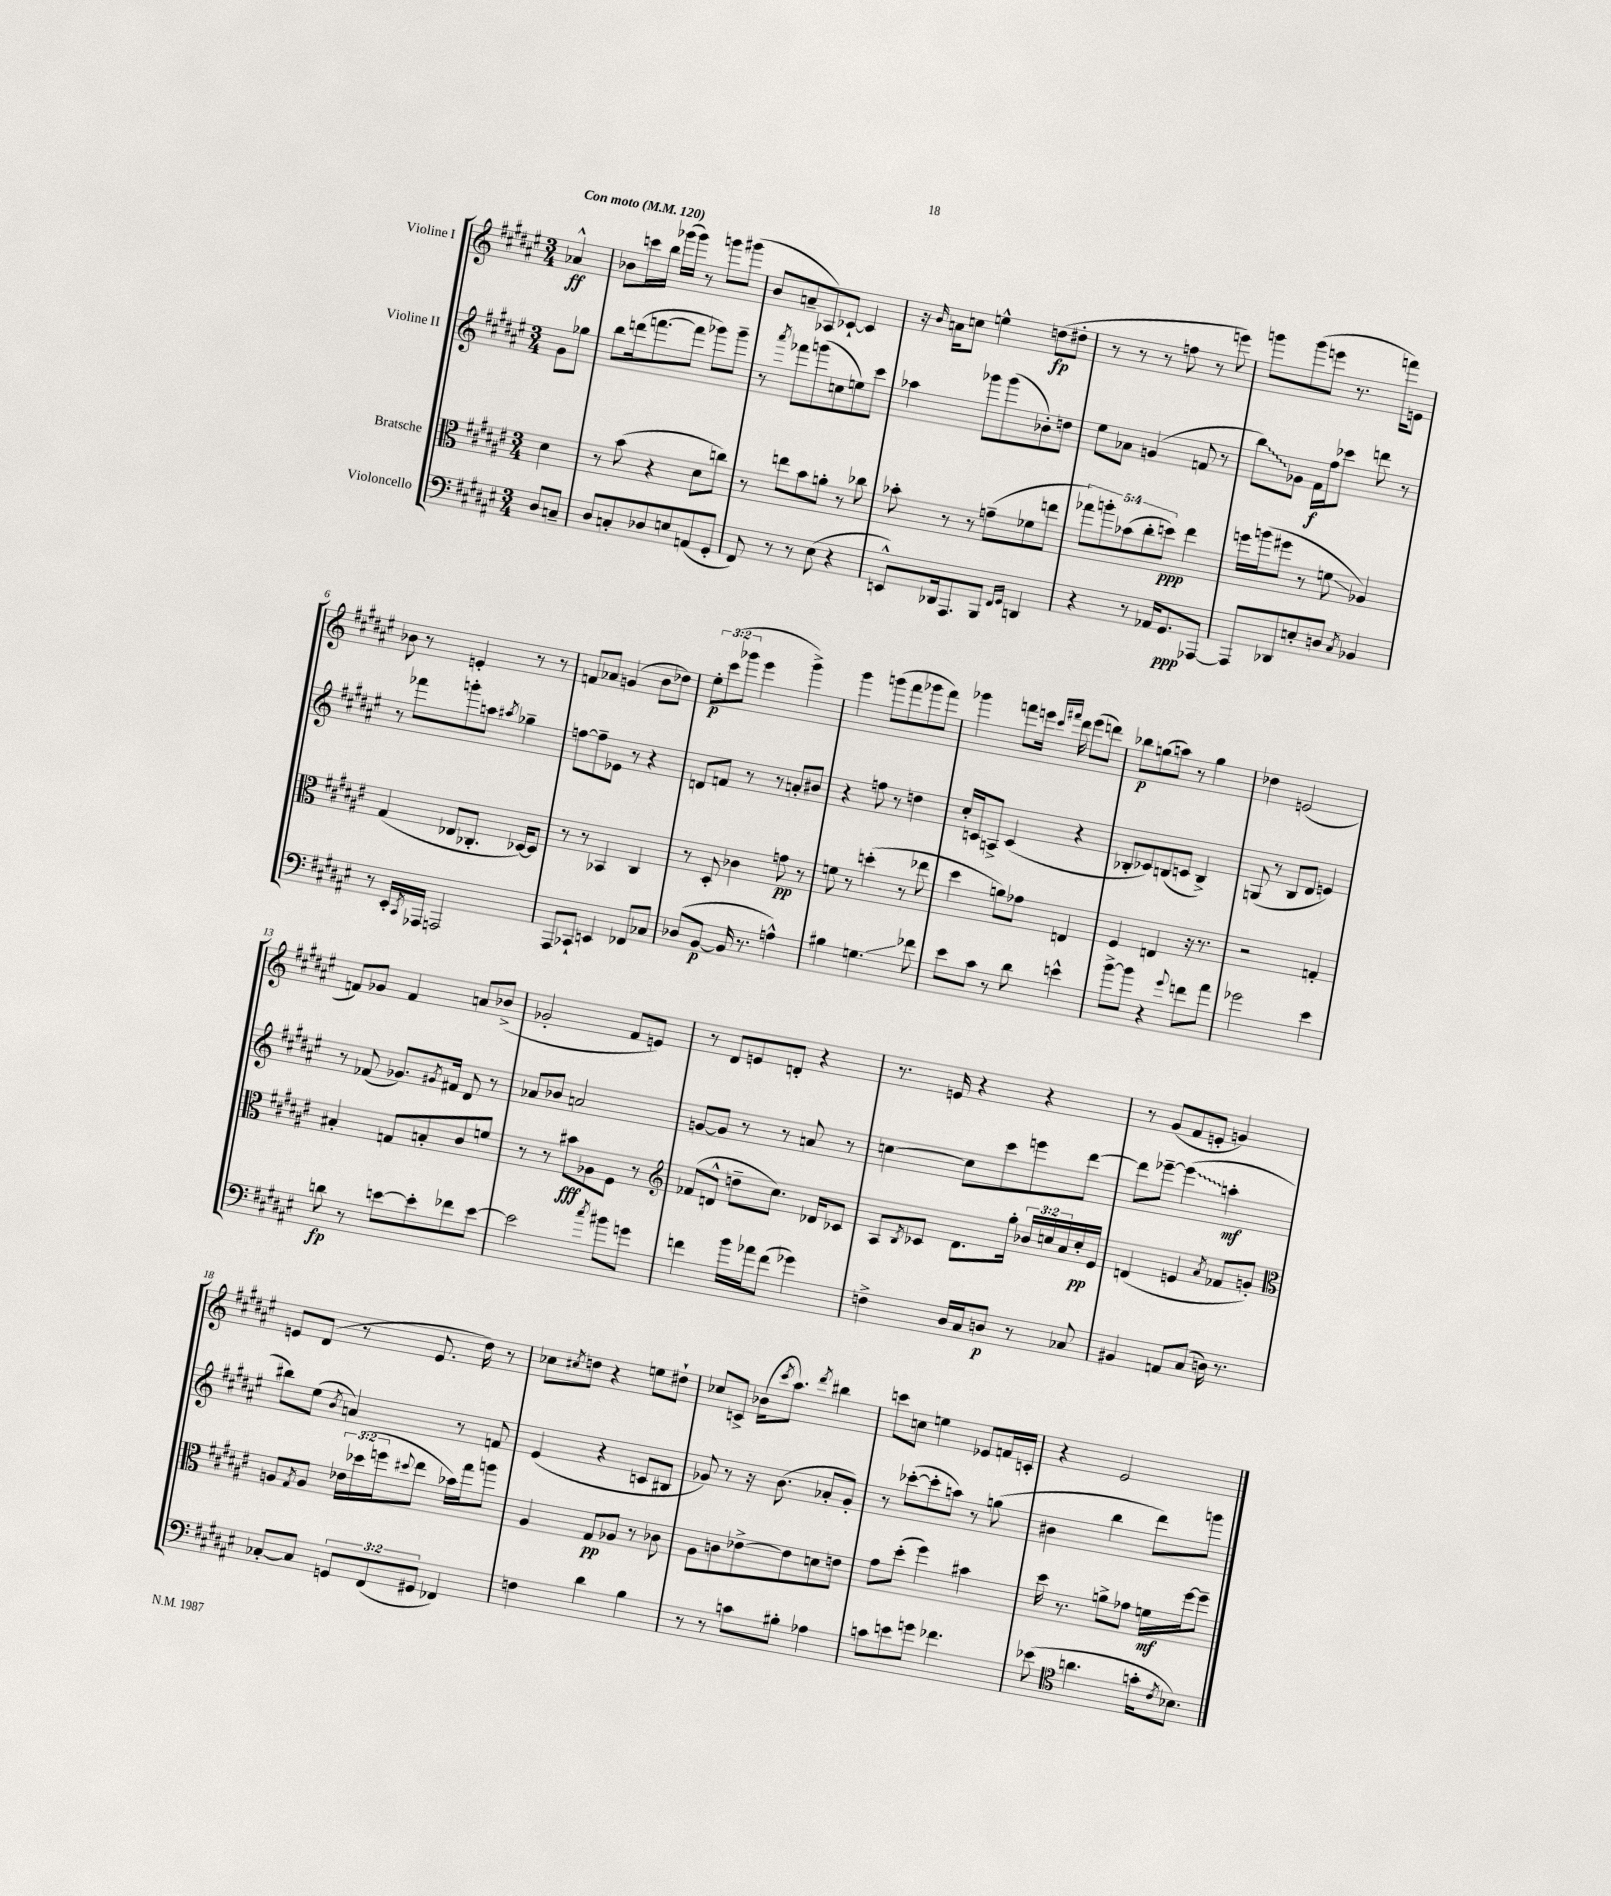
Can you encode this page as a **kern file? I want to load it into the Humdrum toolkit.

**kern	**kern	**kern	**kern
*staff4	*staff3	*staff2	*staff1
*clefF4	*clefC3	*clefG2	*clefG2
*k[f#c#g#d#a#e#]	*k[f#c#g#d#a#e#]	*k[f#c#g#d#a#e#]	*k[f#c#g#d#a#e#]
*M3/4	*M3/4	*M3/4	*M3/4
*MM120	*MM120	*MM120	*MM120
8D#/L	4d#\	8g#\L	4a-^^/
8C~/J	.	8gg-\J	.
=	=	=	=
8D#/L	8r	8bb\L	8b-\L
8C'/	(8b\	(16ddd\k	16ccc\L
.	.	[8.fff\	16bb\JJ
8D-/	4r	.	(16ggg-\LL
.	.	.	16ggg-\JJ)
8E/	.	8fff\]J	8r
(8AA/	8d#\L	8ggg-\L)	8ggg\L
8GG#'/J	8cc\J)	8ggg-~\J	(8ggg#\J
=	=	=	=
8FF#/)	8r	8r	8b/L
.	.	8qaaa#/	.
8r	8ee\L	8fff-\L	8a~/
8r	8b\	(8ggg\	8A-/)
(8E#\	8a'\J	8cc\	[8c-`/J
4r	8r	8ee\)	4c-/]
.	8cc-\	8ccc#\J	.
=	=	=	=
8EE^^/L)	8b-'\	4aa-\	16r
.	.	.	16qqb/
.	.	.	16a\LK
16DD-/k	8r	.	8cc\J
8.AAA#/	.	.	.
.	8r	8ggg-\L	4ee^^\
8BBB/J	(8g~\L	(8ggg-\	.
16qqFF#/LL	.	.	.
16qqGG#/JJ	.	.	.
4DD/	8f-\	8b-'\)	(8dd\L
.	8ee\J	8dd\J	8dd#'\J
=	=	=	=
4r	10gg-\L)	8ee#\L	8r
.	10aa'\	.	.
.	.	8a-\J	8r
.	(10b-\	.	.
8r	.	(4g/	8r
.	10cc#'\	.	.
16AA-/LK	.	.	8ff\
.	10dd\J)	.	.
8.GG#/	.	.	.
.	4ee#\	8f/	8r
[8AAA-/J	.	8r	8eee\)
=	=	=	=
8AAA-/]L	16ff\LL	8bb\L)	8ggg\L
.	(16aa\J	.	.
8DD-/	8ff#\J	8g-\J	(8ggg\
8E'/	8r	16f#\LL	8eee\J
.	.	16ff#\J	.
8D/J	8f\	8ccc-\J	8.r
8qC#/	.	.	.
4BB-/	4A-/)	8ddd\	.
.	.	.	16fff\LK)
.	.	8r	8e\J
=	=	=	=
8r	(4G#/	8r	8b-\
16EE#'/LL	.	8fff-\L	8r
8qCC#/	.	.	.
16AAA-/JJ	.	.	.
2AAA/	8E-/L	8ggg'\	4e'/
.	8.C-'/J	8aa\J	.
.	.	8qaa#/	.
.	.	4gg-~\	8r
.	[16D-/LK)	.	.
.	8D-/]J	.	8r
=	=	=	=
8AAA#/L	8r	[8ff\L	8f/L
8CC-`/J	8r	8ff~\]	8a-/J
4EE/	4BB-/	8e-\J	(4g/
.	.	8r	.
8FF-/L	4C#/	4r	8b\L
8C-/J	.	.	8dd-\J)
=	=	=	=
(8D-/L	8r	8d/L	12ee#'\L
.	.	.	(12ccc#\
[8BB/J	8D#'/	8f/J	.
.	.	.	12ggg-\J
16BB/]	4c-\	8r	4eee#\
8.r	.	.	.
.	.	8r	.
4A^^\)	8g\	8a'/L	4ggg-^\)
.	8r	8b#/J	.
=	=	=	=
4B#\	8f\	4r	4ggg#\
.	8r	.	.
4.G\	(4dd'\	8ff\	(8ggg\L
.	.	8r	8fff#\
.	8r	4dd\	8ggg-\
8f-\	8ee-\	.	8fff#\J)
=	=	=	=
8e#\L	4dd#\	16cc#'/LL	4ggg-\
.	.	16c/J	.
8c#\J	.	8A^/J	.
8r	8a\L)	(4c/	8fff\L
8d#\	8g-\J	.	16eee\Jk
.	.	.	16qqccc#/LL
.	.	.	16qqfff#/JJ
.	.	.	16ddd#\
4e^^\	4E/	4r	(8eee\L
.	.	.	8ddd\J)
=	=	=	=
[8b^\L	4F#/	8B-'/L	8bb-\L
8b\]J	.	8c-/)	(8gg\
4r	4E/	(8B/	8aa\J)
.	.	8c/J	8r
8qqg#/	.	.	.
8f\L	16r	4B^/)	4gg\
.	8.r	.	.
8a#\J	.	.	.
=	=	=	=
2g-\	2r	(8G/	4dd-\
.	.	8r	.
.	.	8B/L	(2e/
.	.	8d#/J	.
4e#\	4G'/	4e/)	.
=	=	=	=
8d\	4B#'/	8r	8f/L)
8r	.	(8f-/	8g-/J
[8e\L	8G/L	8.g-/L)	4f/
8e'\]	8B'/	.	.
.	.	8qg#/	.
.	.	16f#/Jk	.
8f-\	8c#/	8d#/	8a/L
[8e\J	8f/J	8r	(8b-^/J
=	=	=	=
2e\]	8r	8a-/L	2g-'/
.	8r	8b-/J	.
.	8b#\L	2a/	.
.	8A-\	.	.
8qcc#/	.	.	.
8b#\L	8F#\J	.	8f#/L
8g\J	8r	.	8e/J)
=	=	=	=
*	*clefG2	*	*
4f\	(8f-/L	[8g/L	8r
.	8d^^/J	8g/]J	8d#/L
16b\LL	8dd~\L	8r	8e/
16a-\J	.	.	.
(8f\J	8.cc#\J)	8r	8d'/J
4g-\)	.	8a/	4r
.	16d-/LK	.	.
.	8c-/J	8r	.
=	=	=	=
4F^\	8A#/L	[4cc\	8.r
.	8qB/	.	.
.	8c-/J	.	.
.	.	.	16e/
16D#/LL	8.d#\L	8cc\]L	4r
16C#/J	.	.	.
8D/J	.	8ccc#\	.
.	16gg#'\Jk	.	.
8r	24b-/LL	8eee\	4r
.	24cc/	.	.
.	24a#/	.	.
8C-/	16cc'/	[8ddd#\J	.
.	16e#/JJ	.	.
=	=	=	=
4BB#/	(4d/	8ddd#\]L	8r
.	.	[8eee-~\J	(8g#/L
8AA/L	4e/	(4eee-\]	8f#/
(8C#/J	.	.	8e'/J
.	8qa#/	.	.
16D\)	8f-/L	4aa'\	4g/)
8.r	.	.	.
.	8g'/J)	.	.
=	=	=	=
*	*clefC3	*	*
[8C-'/L	8A/L	8bb#\L)	8e/L
.	8qG#/	.	.
8C-/]J	8A/J	(8ee#\J	(8d#/J
.	.	8qb/	.
12GG/L	24e-\LL	4a/)	8r
.	(24dd-\	.	.
(12FF#/	24ff\J	.	.
.	8qqdd#/	.	.
.	8ee#\J	.	8.e/
12GG#/J	.	.	.
4FF-/)	16b-\LL)	8r	.
.	16gg#\J	.	16dd#\)
.	8aa\J	8f/	8r
=	=	=	=
4F\	4A#/	(4e#/	8cc-\L
.	.	.	8qcc#/
.	.	.	8dd\J
4d#\	8G#/L	4r	4r
.	8A-/J	.	.
4B\	8r	8c/L	8ee\L
.	8c-\	8B#/J	8dd#`\J
=	=	=	=
8r	8A#\L	8g-/)	8cc-/L
8r	8c\	8r	8c^/J
8c\L	[8e-^\	16r	(16b-\LK
.	.	.	8qccc#/
.	.	(8.b\	8.aa#\J)
8B#'\J	8e-\]	.	.
.	.	.	8qddd#/
4A-\	8d\	8a-'/L	4bb#\
.	8e\J	8g-'/J)	.
=	=	=	=
8c\L	8g#\L	8r	8ccc\L
8e\	(8dd#'\J	([8ccc-'\L	8cc\J
8g\J	4ff#\)	8ccc-'\]	4ee\
4.f-\	.	8aa\J)	.
.	4b#\	8r	8e-/L
.	.	(8gg\	16f/L
.	.	.	16c'/JJ
=	=	=	=
(8e-\	16dd#\	4b#\	4r
.	8.r	.	.
*clefC4	*	*	*
4.a\	.	.	.
.	8a^\L	4bb\	2e#/
.	8g-\J	.	.
16g'\LK	16f\LL	8ddd#\L)	.
8qc#/	.	.	.
8.B-\J)	[16ff#\J	.	.
.	8ff#~\]J	8ggg\J	.
==	==	==	==
*-	*-	*-	*-
